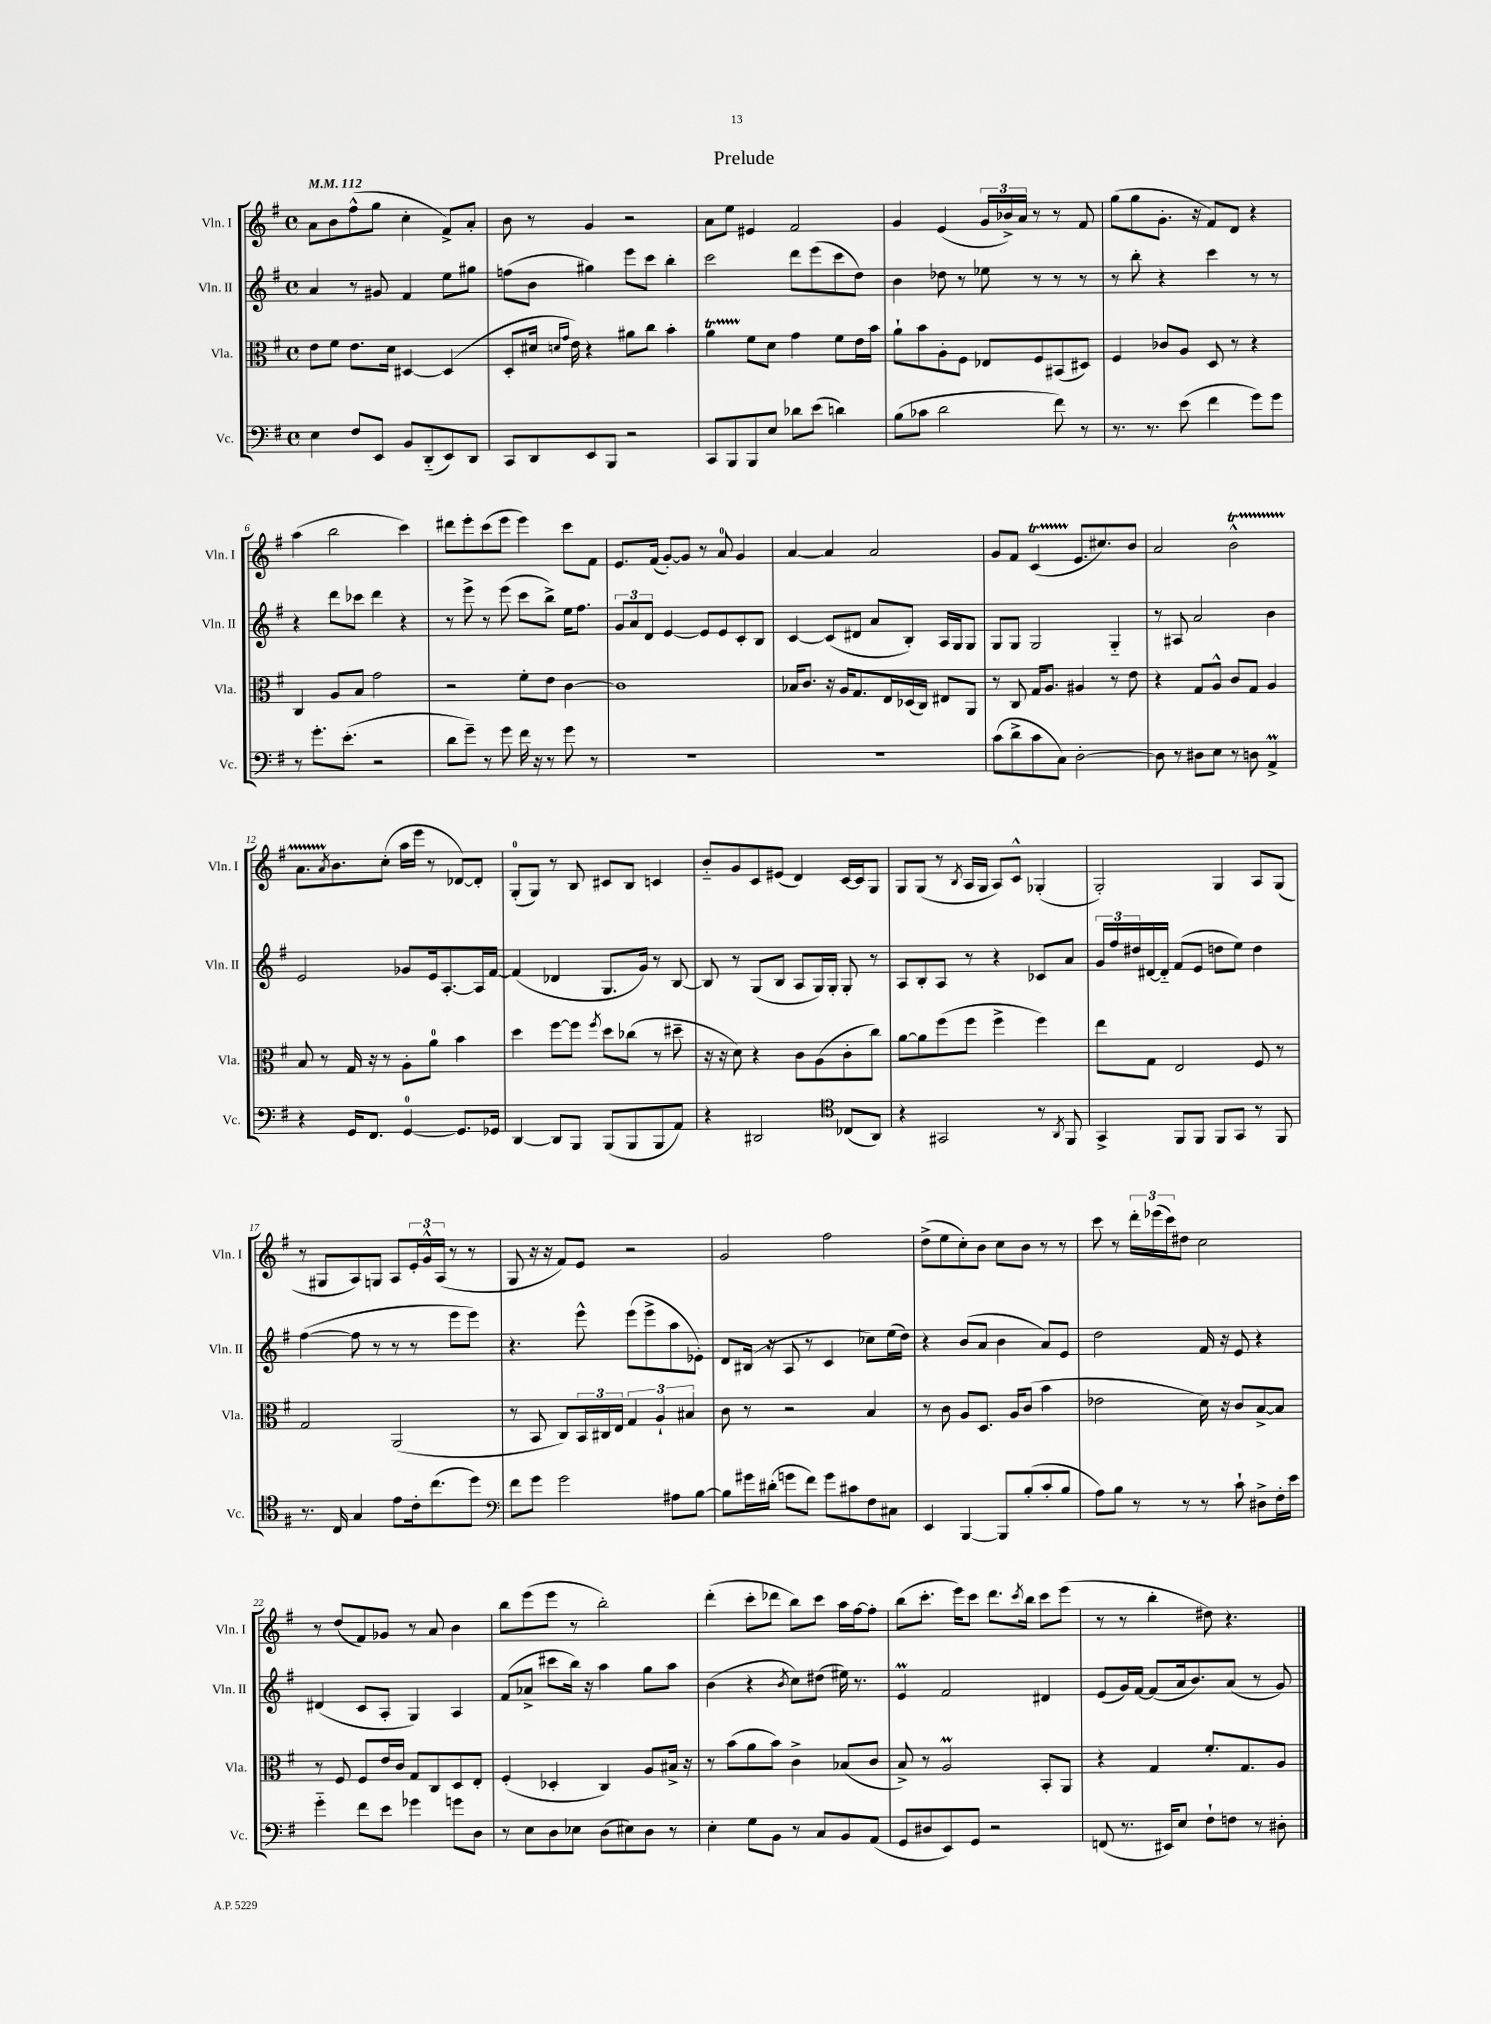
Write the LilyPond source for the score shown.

\header { title = "Prelude" }
<<
\new StaffGroup <<
\new Staff = "s0" \with { instrumentName = "Vln. I" shortInstrumentName = "Vln. I" } {
    \clef treble \key g \major \defaultTimeSignature \time 4/4 \tempo 4 = 112
    a'8 b'8 fis''8-^( g''8 c''4-. fis'8->) a'8-. |
    b'8 r8 g'4 r2 |
    a'8 e''8 eis'4 fis'2 |
    g'4 e'4( \tuplet 3/2 { g'16 bes'16->) a'16 } r8 r8 fis'8 |
    g''8( g''8 g'8.-. r16 fis'8) d'8 r4 |
    a''4( b''2 c'''4) |
    dis'''8 e'''8-. c'''8( e'''8 e'''4) c'''8 fis'8 |
    e'8. fis'16( g'8~-.) g'8 r8 a'8-0 g'4 |
    a'4~ a'4 a'2 |
    g'8 fis'8 c'4\startTrillSpan( e'8.\stopTrillSpan cis''8.) b'8 |
    a'2 b'2-^\startTrillSpan |
    a'8. \acciaccatura { a'8 } b'8.\stopTrillSpan c''8-.( a''16 e'''16 r8 des'8~) des'8-. |
    g8-0-.( g8) r8 b8 cis'8 b8 c'4 |
    b'8-_ g'8 c'8 eis'8( d'4) c'16~ c'16 g8 |
    g8 g8( r8 \acciaccatura { b8 } a16 g16 a8) c'8-^ ges4-.( |
    g2-.) g4 a8 g8( |
    r8 gis8 a8) g8 a8 \tuplet 3/2 { e'16-. g'16-^ a16( } r8 r8 |
    g8 r16 r16 fis'8) e'8 r2 |
    g'2 fis''2 |
    d''8->( e''8 c''8-.) b'8 c''8 b'8 r8 r8 |
    c'''8 r8 \tuplet 3/2 { d'''16-. ees'''16( c'''16) } dis''8 c''2 |
    r8 d''8( fis'8) ges'8 r8 a'8 b'4 |
    b''8 e'''8( e'''8 r8 b''2-.) |
    d'''4-.( c'''8-. des'''8 b''8) c'''8 a''16 fis''16~ fis''8-. |
    b''8( c'''8.-. e'''16) c'''8 d'''8. \acciaccatura { c'''8 } b''16 c'''8 e'''8( |
    r8 r8 b''4-. dis''8) r4. \bar "|." |
}
\new Staff = "s1" \with { instrumentName = "Vln. II" shortInstrumentName = "Vln. II" } {
    \clef treble \key g \major \defaultTimeSignature \time 4/4
    a'4 r8 gis'8 fis'4 e''8 gis''8 |
    f''8( b'8 gis''4) e'''8 c'''8 b''4-. |
    c'''2 d'''8 e'''8( c'''8 d''8) |
    b'4 des''8 r8 ees''8 r8 r8 r8 |
    r8 b''8-. r4 c'''4 r8 r8 |
    r4 d'''8 ces'''8 d'''4 r4 |
    r8 e'''8-> r8 e'''8( c'''8 b''8->) e''16 fis''8. |
    \tuplet 3/2 { g'8 a'8 d'8 } e'4~ e'8 e'8 c'8-. b8 |
    c'4~ c'8( dis'8 a'8 b8-.) a16 g16 g8 |
    g8 g8 g2 g4-_ |
    r8 ais8 a'2 b'4 |
    e'2 ges'8 e'16 a8.~-. a16 fis'16~ |
    fis'4( des'4 g8. g'16) r8 b8~ |
    b8 r8 g8( b8 a8 g16) g16-. g8-. r8 |
    a8 b8-. a8 r8 r4 ces'8 a'8 |
    \tuplet 3/2 { g'16 fis''16 dis''16 } dis'16~ dis'16-_ fis'8( e'8 d''8 e''8) d''4 |
    fis''4~( fis''8 r8 r8 r8 e'''8 e'''8) |
    r4. e'''8-^ e'''8( e'''8-> a''8 ees'8-.) |
    d'8 bis16( r16 a8 r8 c'4 ces''8) e''16( d''16) |
    r4 b'8( a'8 b'4 a'8) e'8 |
    d''2 fis'16 r16 e'8 r4 |
    dis'4( c'8 a8-. g4) a4 |
    fis'8( aes'8-> cis'''8 b''16) r16 a''4 g''8 a''8 |
    b'4( r4 \acciaccatura { b'8 } c''8) dis''8( eis''16) r8. |
    e'4\prall fis'2 dis'4 |
    e'8( g'16) fis'16~ fis'8( a'16 b'8.) a'8( r8 g'8) \bar "|." |
}
\new Staff = "s2" \with { instrumentName = "Vla." shortInstrumentName = "Vla." } {
    \clef alto \key g \major \defaultTimeSignature \time 4/4
    e'8 fis'8 e'8. d'16 dis4~ dis4( |
    d8-. dis'16 \grace { d'16 g'16 } e'16) r4 ais'8 c''8 b'4-. |
    a'4\startTrillSpan fis'8\stopTrillSpan d'8 g'4 fis'8 e'16 b'16 |
    a'8-! b'8 a8-. fis8 ees8 fis8 bis,8( dis8) |
    fis4 ces'8 a8 d8 r8 r4 |
    c4 a8 b8 g'2 |
    r2 fis'8-. e'8 c'4~ |
    c'1 |
    bes16 c'8. r16 a16 g8. e16 des16( c16) eis8 a,8 |
    r8 c8 g16 a8. ais4 r8 e'8 |
    r4 g8 a8-^ c'8 g8 a4 |
    b8 r8 g16 r16 r8 a8-. a'8-0 b'4 |
    d''4 fis''8~ fis''8 \acciaccatura { fis''8 } d''8 ces''8( r8 dis''8-- |
    r16 r16 d'8) r4 c'8 a8( c'8-. c''8) |
    a'8~ a'8 fis''8( fis''8 fis''4-> fis''4) |
    e''8 g8 e2 fis8 r8 |
    g2 a,2( |
    r8 b,8 c8) \tuplet 3/2 { b,16 cis16 e16 } \tuplet 3/2 { g4 a4-! bis4 } |
    c'8 r8 r2 b4 |
    r8 c'8 a8 d8. a16 c'8( b'4 |
    ees'2 d'16) r16 c'8 b8~-> b8 |
    r8 fis8 fis8 e'16 c'16 g8 c8 d8 e8-. |
    fis4-.( des4-. c4) a8 bis16-> r16 |
    r8 b'8( a'8 b'8) c'4-> bes8( c'8 |
    b8->) r8 a2\prall b,8-. a,8 |
    r4 g4 fis'8.-. g8. a8 \bar "|." |
}
\new Staff = "s3" \with { instrumentName = "Vc." shortInstrumentName = "Vc." } {
    \clef bass \key g \major \defaultTimeSignature \time 4/4
    e4 fis8 e,8 b,8 d,8-_( e,8) d,8 |
    c,8 d,8 e,8 b,,8 r2 |
    c,8 b,,8 b,,8 e8 des'8 e'8( d'4) |
    b8( ces'8 d'2 fis'8) r8 |
    r8. r8. e'8( fis'4 g'8) g'8 |
    r8 g'8.-. e'8.-.( r2 |
    d'8 g'8--) r8 g'8 fis'16 r16 r8 g'8 r8 |
    R1 |
    R1 |
    c'8( d'8-> c'8 c8) d2~-. |
    d8 r8 dis8 e8 r8 d8 a,4->\prall |
    r4 g,16 fis,8. g,4-0~ g,8. ges,16 |
    d,4~ d,8 b,,8 b,,8( b,,8 b,,8 a,8) |
    r4 dis,2 \clef tenor ces8( a,8) |
    r4 gis,2 r8 \acciaccatura { a,8 } fis,8 |
    g,4-> fis,8 fis,8 fis,8 g,8 r8 fis,8 |
    r8. c16 g4 e'8 c'16-. c''8.( d''8) |
    \clef bass fis'8 g'8 g'2 ais8 b8~ |
    b8 gis'16 dis'16-.( g'8 fis'8) g'8 cis'8 fis8 cis8 |
    e,4 b,,4~ b,,8 b8-.( c'8-. b8 |
    a8) b8 r8 r8 r8 c'8-! dis8-> fis16-. e'16 |
    g'4-_ fis'8 e'8 ges'4 g'8 d8 |
    r8 e8 d8 ees8 d8( eis8) d8 r8 |
    e4-. g8 b,8 r8 c8 b,8 a,8( |
    g,8 dis8 e,8) g,8 r2 |
    f,8( r8. eis,16) e8 fis8-! f8 r8 dis8-. \bar "|." |
}
>>
>>
